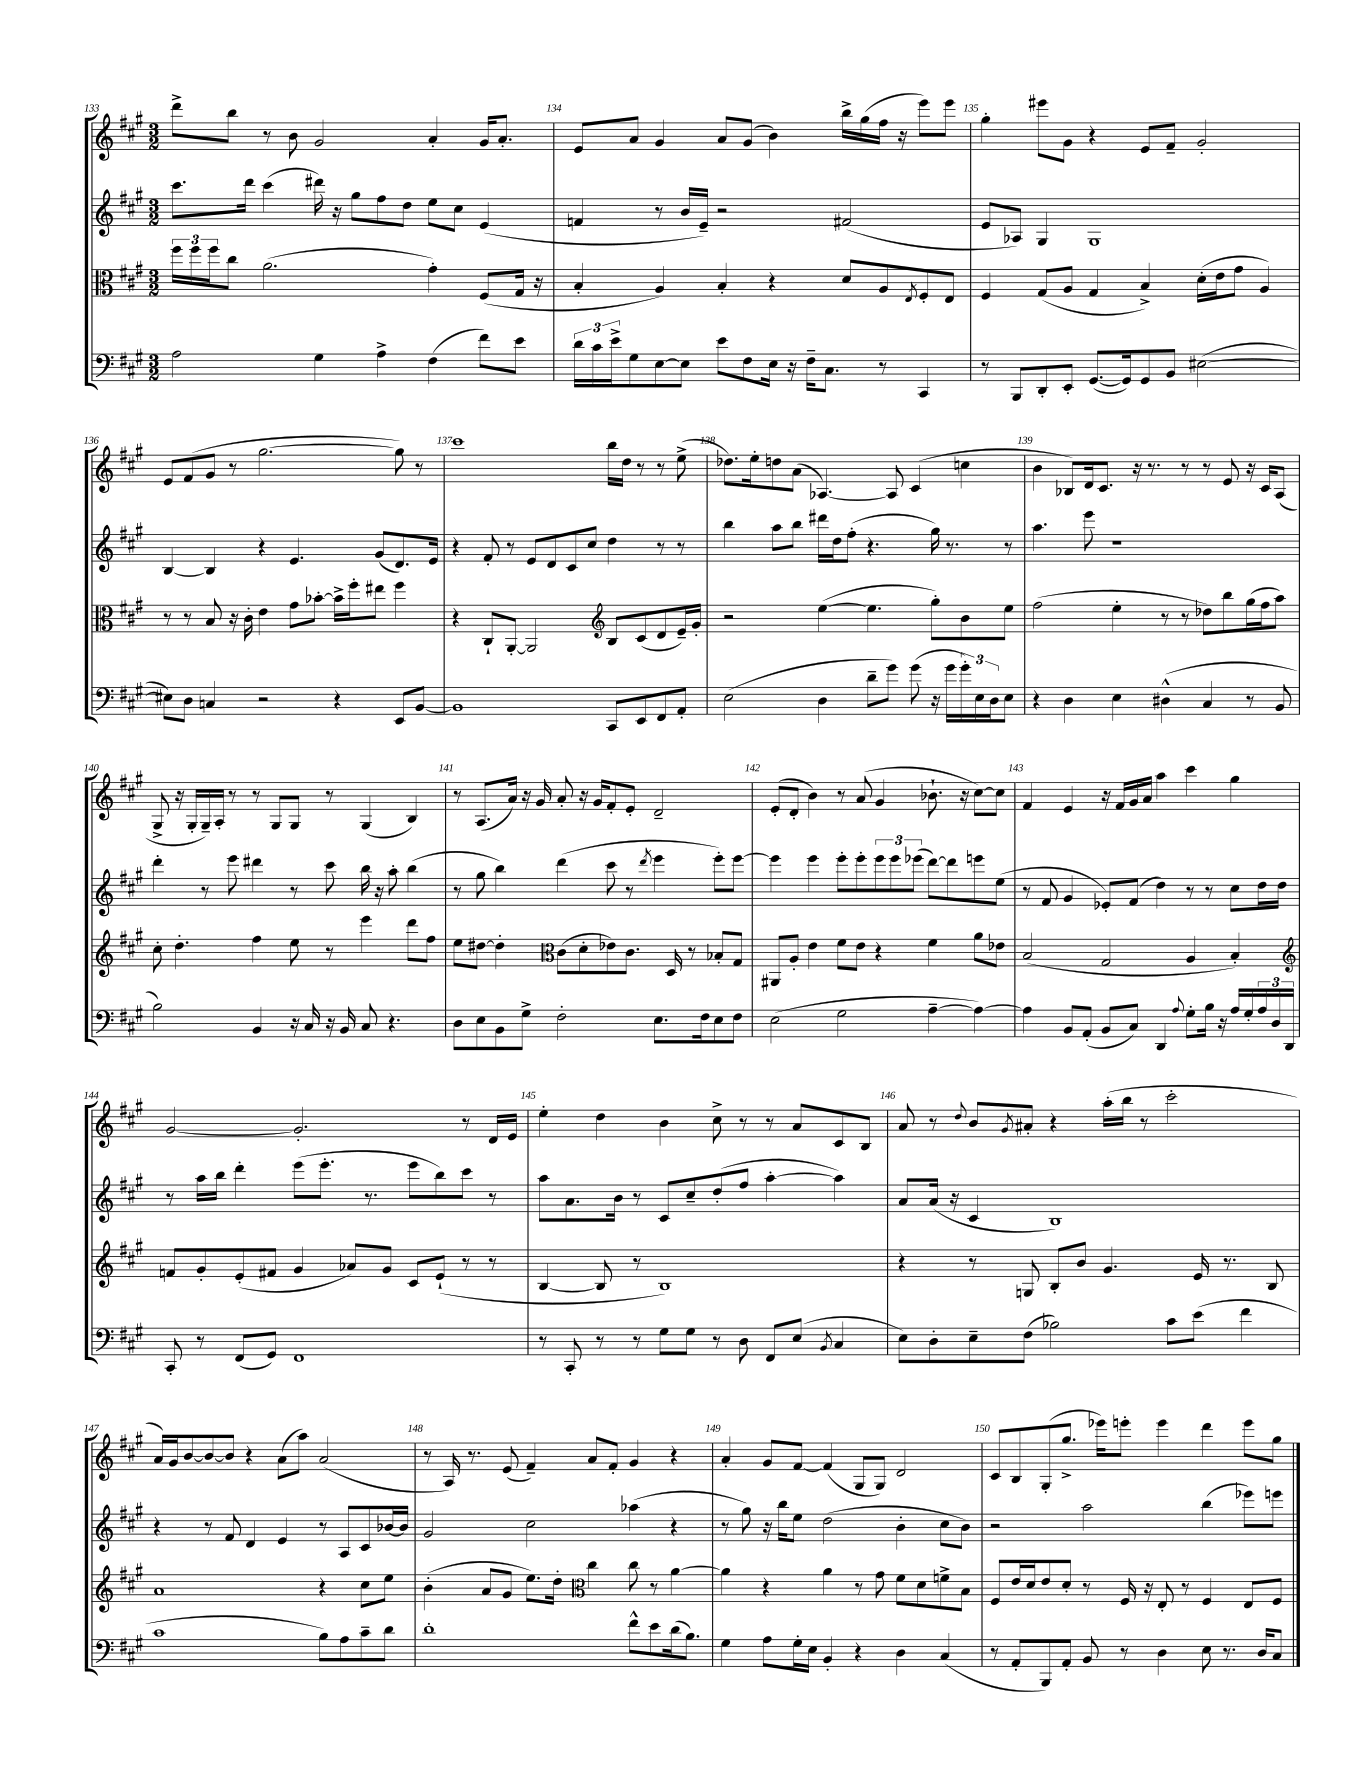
<<
\new StaffGroup <<
\new Staff = "s0" {
    \clef treble \key a \major \numericTimeSignature \time 3/2
    d'''8-> b''8 r8 b'8 gis'2 a'4-. gis'16 a'8.-. |
    e'8 a'8 gis'4 a'8 gis'8( b'4) b''16-> gis''16( fis''16 r16 e'''8) e'''8 |
    gis''4-. eis'''8 gis'8 r4 e'8 fis'8-- gis'2-. |
    e'8 fis'8( gis'8 r8 gis''2.~ gis''8) r8 |
    cis'''1 b''16 d''16 r8 r8 e''8->( |
    des''8.) e''16-. d''8 a'8( aes4.~) aes8 cis'4( c''4 |
    b'4 bes8) d'16 cis'8. r16 r8. r8 r8 e'8 r16 cis'16 a8( |
    gis8-> r16 gis16-. gis16--) a16-. r8 r8 gis8 gis8 r8 gis4( b4) |
    r8 a8.( a'16) r16 gis'16 a'8-. r16 gis'16 fis'8-. e'8-. d'2-- |
    e'8-.( d'8-. b'4) r8 a'8( gis'4 bes'8.-! r16 cis''8~) cis''8 |
    fis'4 e'4 r16 fis'16 gis'16 a'16 a''4 cis'''4 gis''4 |
    gis'2~ gis'2.-. r8 d'16 e'16 |
    e''4-. d''4 b'4 cis''8-> r8 r8 a'8 cis'8 b8 |
    a'8 r8 \appoggiatura { d''8 } b'8 \acciaccatura { gis'8 } ais'8-. r4 a''16-.( b''16 r8 cis'''2-. |
    a'16) gis'16 b'8~ b'8~ b'8 r4 a'8( a''8) a'2( |
    r8 a16) r8. e'8( fis'4--) a'8 fis'8-. gis'4 r4 |
    a'4-. gis'8 fis'8~ fis'4( gis8 gis8) d'2 |
    cis'8 b8 gis8-.( gis''8.-> ees'''16) e'''8-. e'''4 d'''4 e'''8 gis''8 \bar "|." |
}
\new Staff = "s1" {
    \clef treble \key a \major \numericTimeSignature \time 3/2
    cis'''8. d'''16 cis'''4( dis'''16) r16 gis''8 fis''8 d''8 e''8 cis''8 e'4( |
    f'4 r8 b'16 e'16--) r2 fis'2( |
    e'8 aes8) gis4 gis1 |
    b4~ b4 r4 e'4. gis'8( d'8.) e'16 |
    r4 fis'8-. r8 e'8 d'8 cis'8 cis''8 d''4 r8 r8 |
    b''4 a''8 b''8 dis'''16 d''16 fis''8-.( r4. gis''16) r8. r8 |
    a''4. e'''8 r1 |
    d'''4-. r8 e'''8 dis'''4 r8 cis'''8 b''16 r16 a''8-. b''4( |
    r8 gis''8 b''4) d'''4( cis'''8 r8 \acciaccatura { d'''8 } e'''4 e'''8-.) e'''8~ |
    e'''4 e'''4 e'''8-. e'''8-. \tuplet 3/2 { e'''8 e'''8 ees'''8( } d'''8~) d'''8 e'''8 e''8( |
    r8 fis'8 gis'4 ees'8-.) fis'8( d''4) r8 r8 cis''8 d''16 d''16 |
    r8 a''16 b''16 d'''4-. e'''8( e'''8.-. r8. e'''8 b''8) cis'''8 r8 |
    a''8 a'8. b'16 r8 cis'8 cis''8-- d''8-.( fis''8 a''4~-. a''4) |
    a'8 a'16( r16 cis'4 b1) |
    r4 r8 fis'8 d'4 e'4 r8 a8 cis'8 bes'16~ bes'16 |
    gis'2 cis''2 aes''4( r4 |
    r8 gis''8) r16 b''16 e''8 d''2( b'4-. cis''8 b'8) |
    r2 a''2 b''4( ees'''8) e'''8 \bar "|." |
}
\new Staff = "s2" {
    \clef alto \key a \major \numericTimeSignature \time 3/2
    \tuplet 3/2 { fis''16 fis''16 fis''16 } cis''8 a'2.( gis'4-.) fis8( gis16 r16 |
    b4-. a4) b4-. r4 d'8 a8 \acciaccatura { e8 } fis8-. e8 |
    fis4 gis8( a8 gis4 b4->) d'16-.( e'16 gis'8 a4) |
    r8 r8 b8 r16 cis'16-. e'4 gis'8 bes'8~-. bes'16-> fis''16-. eis''8 fis''4 |
    r4 cis8-! a,8~-. a,2 \clef treble b8 cis'8( d'8 e'16--) gis'16-. |
    r2 e''4~( e''4. gis''8-.) b'8 e''8 |
    fis''2( e''4-. r8 r8 des''8) b''8 gis''16( fis''16 a''8) |
    cis''8-. d''4.-. fis''4 e''8 r8 e'''4 d'''8 fis''8 |
    e''8 dis''8~ dis''4-. \clef alto cis'8( d'8-. ees'8) cis'8. d16 r8 bes8-. gis8 |
    ais,8 a8-. e'4 fis'8 e'8 r4 fis'4 a'8 ees'8 |
    b2( gis2 a4 b4-.) |
    \clef treble f'8 gis'8-. e'8-.( fis'8 gis'4 aes'8) gis'8 cis'8 e'8-!( r8 r8 |
    b4~ b8 r8 b1) |
    r4 r8 g8 b8-. b'8 gis'4. e'16 r8. b8 |
    a'1 r4 cis''8 e''8 |
    b'4-.( a'8 gis'8 e''8.) d''16-. \clef alto cis''4 cis''8 r8 a'4~ |
    a'4 r4 a'4 r8 gis'8 fis'8 d'8 f'8-> b8 |
    fis8 e'16 d'16 e'8 d'8-. r8 fis16 r16 e8-. r8 fis4 e8 fis8 \bar "|." |
}
\new Staff = "s3" {
    \clef bass \key a \major \numericTimeSignature \time 3/2
    a2 gis4 a4-> fis4( fis'8) e'8 |
    \tuplet 3/2 { d'16 cis'16 e'16-> } gis8 e8~ e8 e'8 fis8 e16 r16 fis16-- cis8. r8 cis,4 |
    r8 b,,8 d,8-. e,8-. gis,8.~( gis,16) gis,8 b,8 eis2~( |
    eis8) d8 c4 r2 r4 e,8 b,8~ |
    b,1 cis,8 e,8 fis,8 a,8-. |
    e2( d4 d'8-- gis'8) gis'8( r16 gis'16 \tuplet 3/2 { gis'16-.) e16 d16 } e8 |
    r4 d4 e4 dis4-^( cis4 r8 b,8 |
    b2) b,4 r16 cis16 r16 b,16 cis8 r4. |
    d8 e8 b,8 gis8-> fis2-. e8. fis16 e8 fis8 |
    e2( gis2 a4~-- a4~) |
    a4 b,8 a,8-.( b,8 cis8) d,4 \appoggiatura { a8 } gis8-. b16 r16 a16 gis16-. \tuplet 3/2 { a16 d16 d,16 } |
    cis,8-. r8 fis,8( gis,8) fis,1 |
    r8 cis,8-. r8 r8 gis8 gis8 r8 d8 fis,8 e8( \acciaccatura { b,8 } cis4 |
    e8) d8-. e8-- fis8( bes2) cis'8 e'8( fis'4 |
    cis'1 b8) a8 cis'8-- d'8 |
    d'1-. fis'8-^ e'8 d'16( b8.) |
    gis4 a8 gis16-. e16 b,4-. r4 d4 cis4( |
    r8 a,8-. b,,8) a,8-. b,8 r8 d4 e8 r8. d16 cis8 \bar "|." |
}
>>
>>
\layout { \context { \Score currentBarNumber = #133 \override BarNumber.break-visibility = ##(#f #t #t) barNumberVisibility = #all-bar-numbers-visible } }
